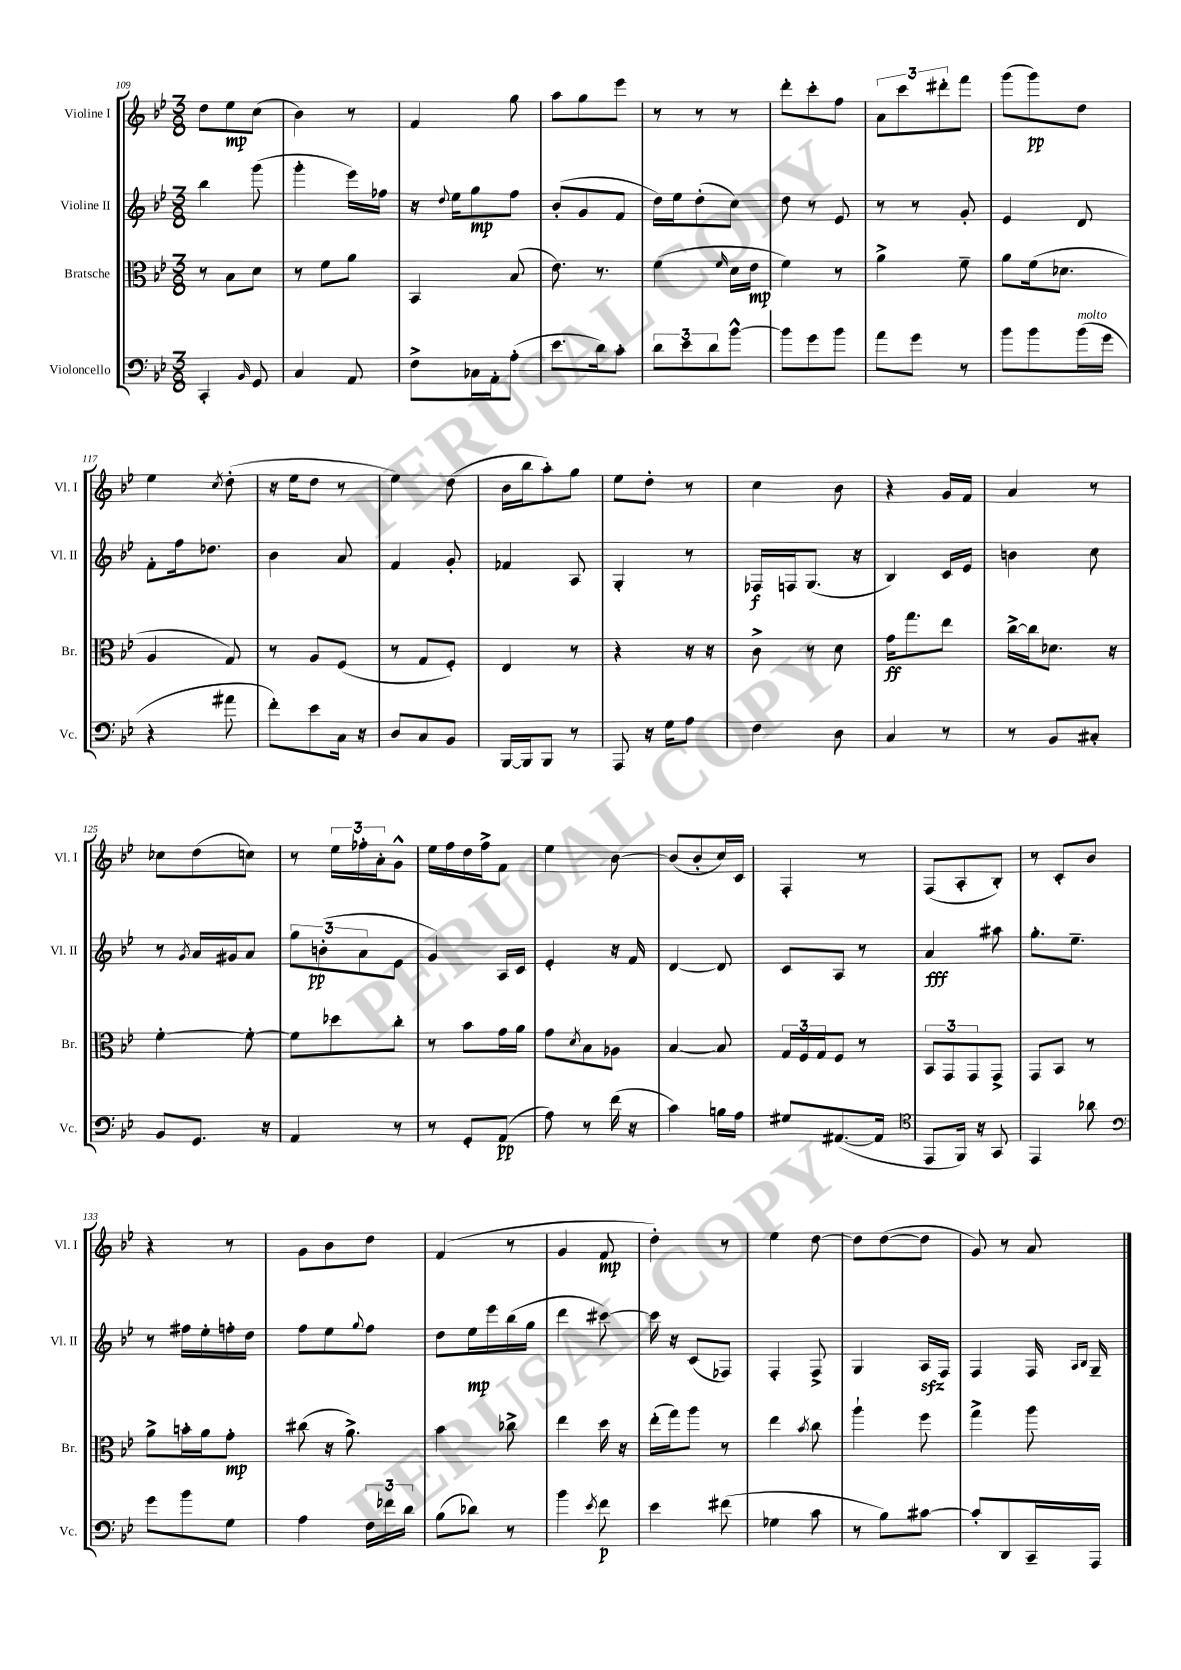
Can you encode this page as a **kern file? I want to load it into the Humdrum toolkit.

**kern	**kern	**kern	**kern
*staff4	*staff3	*staff2	*staff1
*clefF4	*clefC3	*clefG2	*clefG2
*k[b-e-]	*k[b-e-]	*k[b-e-]	*k[b-e-]
*M3/8	*M3/8	*M3/8	*M3/8
4CC'	8r	4bb-	8dd
.	8B-	.	8ee-
16qqBB-	.	.	.
8GG	8d	(8ggg	(8cc
=	=	=	=
4C	8r	4ggg'	4b-)
.	8f	.	.
8AA	8a	16eee-)	8r
.	.	16ff-	.
=	=	=	=
8F^	4BB-	16r	4f
.	.	8qqdd	.
.	.	16ee-	.
16C-	.	8gg	.
16AA'	.	.	.
(8A'	(8B-	8ff	8gg
=	=	=	=
8.e-	8.e-)	(8b-'	8aa
.	.	8g	8gg
16d)	8.r	.	.
8c'	.	8f	8eee-
=	=	=	=
12d	(4f	16dd)	8r
.	.	16ee-	.
12e-	.	.	.
.	.	(8dd'	8r
12d	.	.	.
.	16qqf	.	.
[8b-^^	16d	8cc)	8r
.	16e-	.	.
=	=	=	=
8b-]	4f)	8dd	8ddd'
8g	.	8r	8ccc'
8b-	8r	8e-	8ff
=	=	=	=
8a	4a^	8r	12a
.	.	.	12ccc
8g	.	8r	.
.	.	.	12ddd#'
8r	8f~	8g'	8fff
=	=	=	=
8b-	8a	4e-	(8ggg
8b-	(16f	.	8ggg)
.	8.d-	.	.
(16b-	.	8d	8dd
16g	.	.	.
=	=	=	=
4r	4A	8f'	4ee-
.	.	16ff	.
.	.	8.dd-	.
.	.	.	8qcc
8a#	8G)	.	(8dd'
=	=	=	=
8f')	8r	4b-	16r
.	.	.	16ee-
8e-	8A	.	8dd
16C	(8F	8a	8r
16r	.	.	.
=	=	=	=
8D	8r	4f	4ee-)
8C	8G	.	.
8BB-	8F')	8g'	(8dd
=	=	=	=
[16BBB-	4E-	4f-	16b-
16BBB-]	.	.	16bb-
8BBB-	.	.	8aa')
8r	8r	8A	8gg
=	=	=	=
8AAA	4r	4G'	8ee-
16r	.	.	8dd'
16G	.	.	.
8A	16r	8r	8r
.	16r	.	.
=	=	=	=
4F	8c^	16F-	4cc
.	.	16F	.
.	8r	(8.G	.
8D	8d	.	8b-
.	.	16r	.
=	=	=	=
4C	16g	4B-)	4r
.	8.gg	.	.
8r	8ee-	16c	16g
.	.	16e-	16f
=	=	=	=
8r	[16cc^	4b	4a
.	16cc]	.	.
8BB-	8.d-	.	.
8C#'	.	8cc	8r
.	16r	.	.
=	=	=	=
8BB-	[4f'	8r	8cc-
.	.	8qg	.
8.GG	.	16a	(8dd
.	.	16g#	.
.	8f'_	8a	8cc)
16r	.	.	.
=	=	=	=
4AA	8f]	12gg	8r
.	.	(12b'	.
.	8dd-	.	24ee-
.	.	12a	24ff-'
.	.	.	24a'
8r	8cc'	8e-	8g^^
=	=	=	=
8r	8r	4g)	16ee-
.	.	.	16ff
8GG'	8b-	.	16dd
.	.	.	16ff^
(8AA	16g	16A	8f
.	16a	16c	.
=	=	=	=
8A)	8g	4e-'	4ee-
.	8qd	.	.
8r	8B-	.	.
(16f	8A-	16r	[8b-
16r	.	16f	.
=	=	=	=
4c)	[4B-	[4d	(8b-]
.	.	.	8b-'
16B	8B-]	8d]	16cc)
16A	.	.	16c
=	=	=	=
8G#	24G	8c	4F'
.	24F	.	.
.	24G	.	.
([8.AA#	8F	8A	.
.	8r	8r	8r
16AA#]	.	.	.
=	=	=	=
*clefC4	*	*	*
8EE-	12BB-	4a	(8F
.	12GG	.	.
16FF)	.	.	8A'
.	12GG	.	.
16r	.	.	.
8GG	8GG^	8aa#	8B-')
=	=	=	=
4EE-	8GG	8.gg'	8r
.	8BB-	.	8c'
.	.	8.ee-~	.
8a-	8r	.	8b-
=	=	=	=
*clefF4	*	*	*
8g	8a^	8r	4r
8b-	16b'	16ff#	.
.	16a	16ee-'	.
8G	8g'	16ff'	8r
.	.	16dd	.
=	=	=	=
4A	(8cc#	8ff	8g
.	16r	8ee-	8b-
.	8.a^)	.	.
.	.	8qqgg	.
24F	.	8ff	8dd
24f-	.	.	.
24d	.	.	.
=	=	=	=
(8B-	4b-	8dd	(4f
8d-)	.	16ee-	.
.	.	16eee-	.
8r	8cc-^	(16bb-	8r
.	.	16gg	.
=	=	=	=
4b-	4ee-	4ddd	4g
8qe-	.	.	.
8f	16dd	[8ccc#)	8f
.	16r	.	.
=	=	=	=
4e-	(16ee-'	16ccc#]	4dd')
.	16gg)	16r	.
.	8aa	(8c	.
(8f#	8r	8F-)	8r
=	=	=	=
4G-	4ee-	4F'	4ee-
.	8qb-	.	.
8c	8cc	8F^	[8dd
=	=	=	=
8r	4aa`	4G	8dd]
8B-)	.	.	([8dd
[8c#	8ff	16A	8dd]
.	.	16F	.
=	=	=	=
8c#']	4gg^	4F	8g)
8DD	.	.	8r
16CC~	8aa	16F	8a
.	.	16qqA	.
.	.	16qqB-	.
16AAA	.	16G~	.
==	==	==	==
*-	*-	*-	*-
